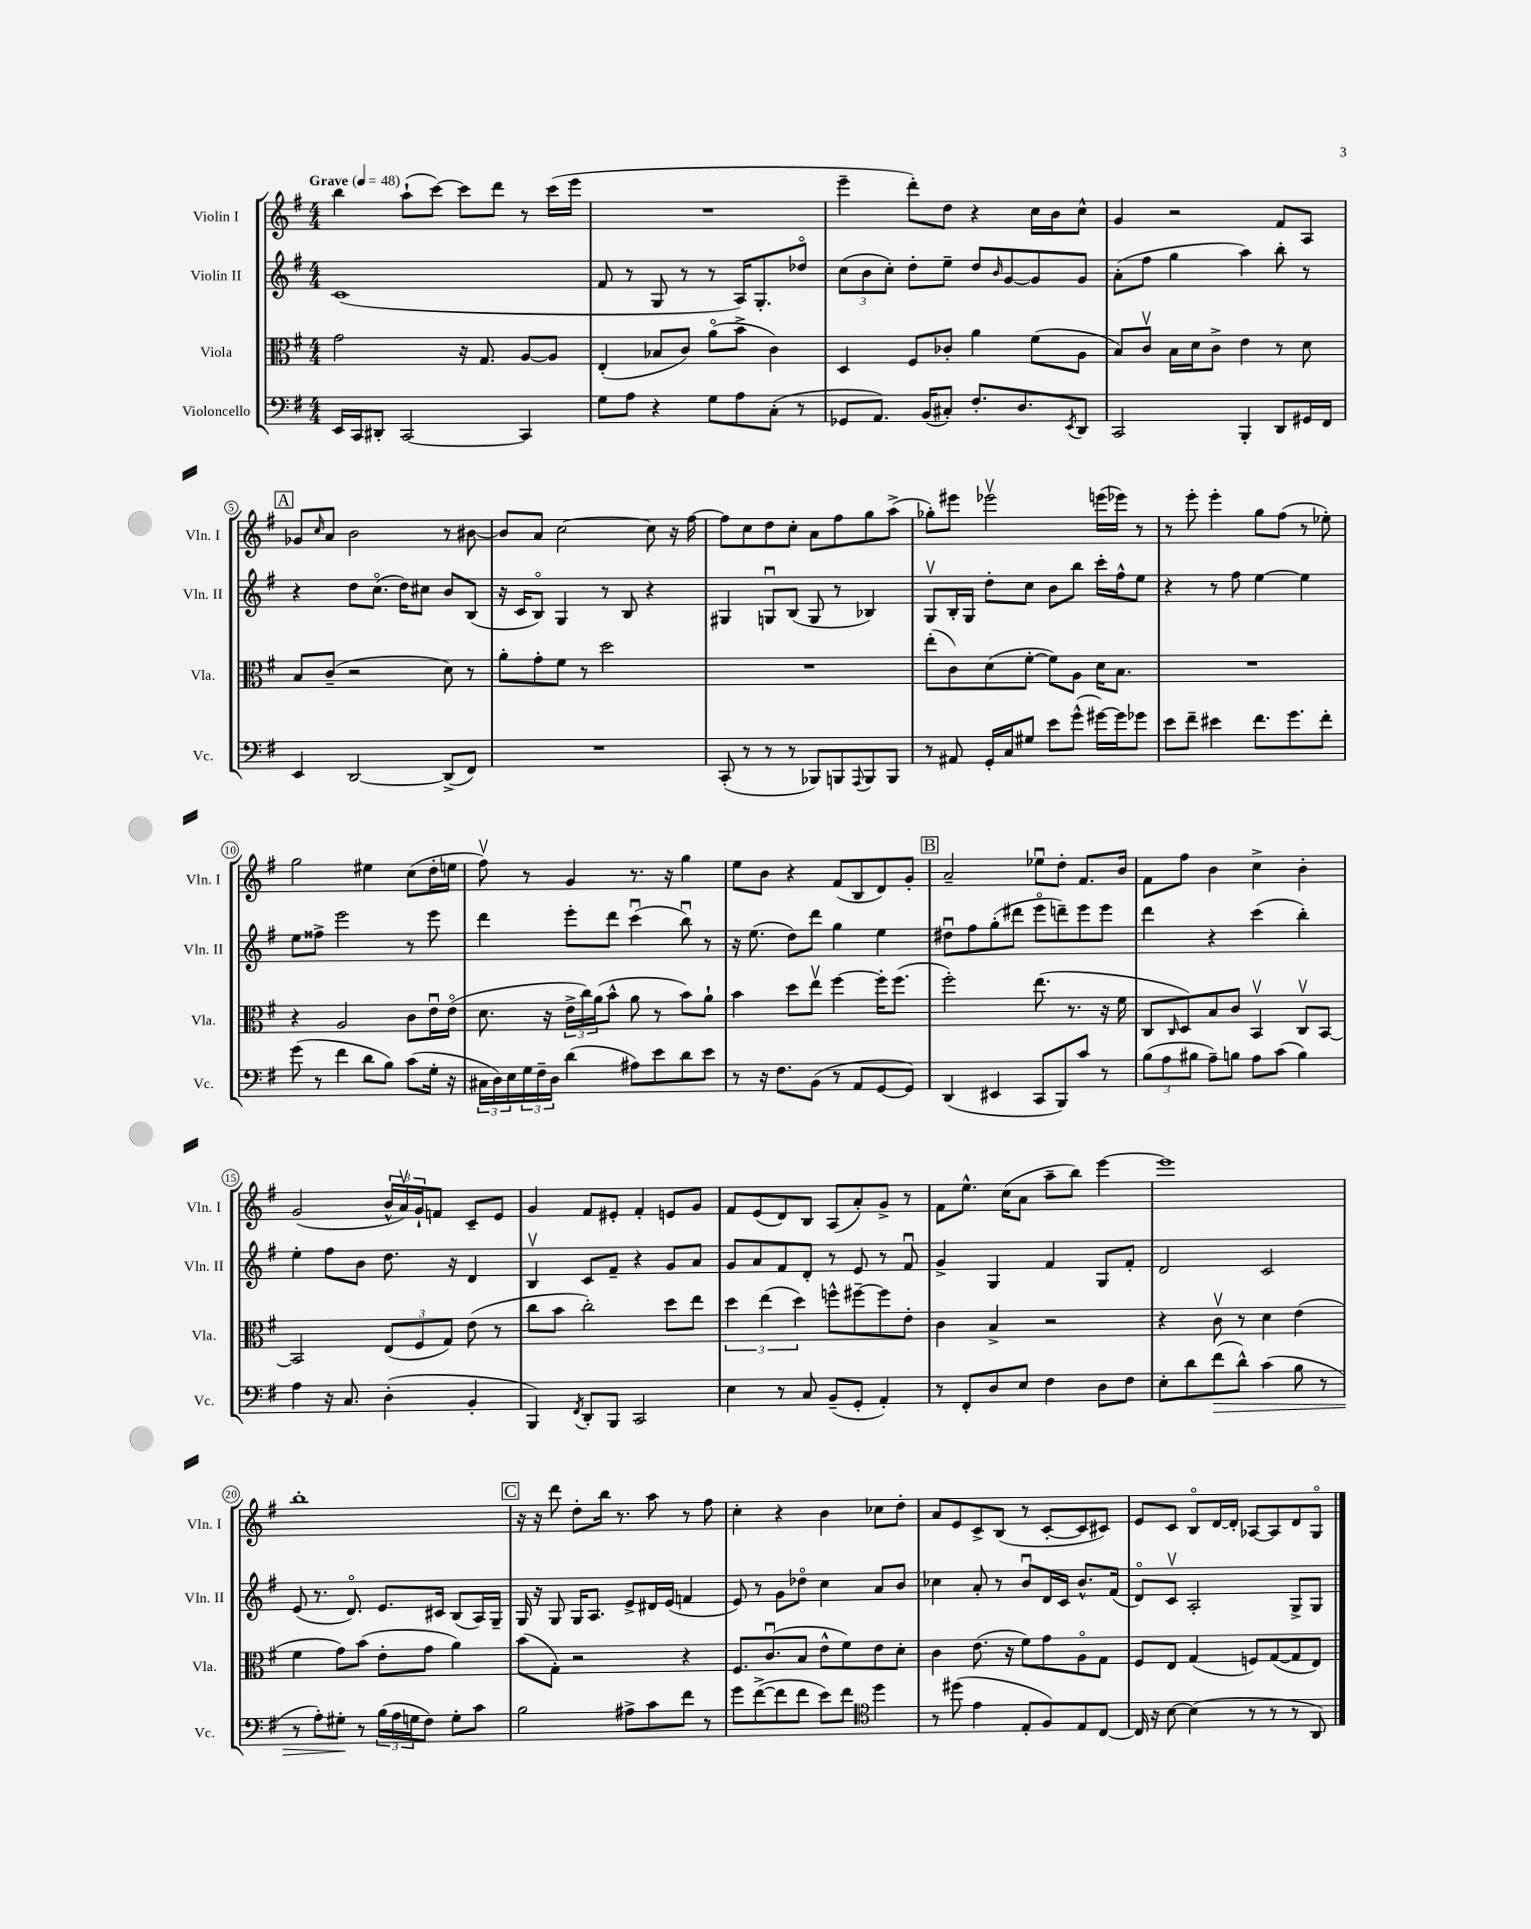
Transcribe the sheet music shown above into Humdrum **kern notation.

**kern	**kern	**kern	**kern
*staff4	*staff3	*staff2	*staff1
*clefF4	*clefC3	*clefG2	*clefG2
*k[f#]	*k[f#]	*k[f#]	*k[f#]
*M4/4	*M4/4	*M4/4	*M4/4
*MM48	*MM48	*MM48	*MM48
16EE/LL	2g\	(1c	4bb\
16CC/J	.	.	.
8DD#'/J	.	.	.
[2CC/	.	.	(8aa`\L
.	.	.	[8ccc\J)
.	16r	.	8ccc\]L
.	8.G/	.	.
.	.	.	8ddd\J
4CC/]	[8A/L	.	8r
.	8A/]J	.	(16ccc\LL
.	.	.	16eee\JJ
=	=	=	=
8G\L	(4E'/	8f#/	1r
8A\J	.	8r	.
4r	8B-/L	8G/	.
.	8c/J)	8r	.
8G\L	(8ao\L	8r	.
8A\	8b^\J	16A/LK)	.
.	.	8.G'/	.
(8C'\J	4c\)	.	.
8r	.	8dd-o/J	.
=	=	=	=
8GG-/L	4D/	(12cc\L	4eee~\
.	.	12b\	.
8.AA/J)	.	.	.
.	.	12cc'\J)	.
.	8F#/L	8dd'\L	8ddd'\L)
(16BB/LK	.	.	.
8C#'/J)	8c-'/J	8ee~\J	8dd\J
8.F#'/L	4a\	8dd/L	4r
.	.	16qqb/	.
.	.	[8g/	.
8.D/	.	.	.
.	(8f#\L	8g/]	16cc\LL
.	.	.	16b\J
8qEE/	.	.	.
8DD/J	8A\J	8g/J	8cc^^\J
=	=	=	=
2CC/	8B/L)	(8a'\L	4g/
.	8cv/J	8ff#\J	.
.	16B\LL	4gg\	2r
.	16d\J	.	.
.	8c^\J	.	.
4BBB'/	4e\	4aa\)	.
8DD/L	8r	8bb'\	8f#/L
16GG#/L	8d\	8r	8A/J
16FF#/JJ	.	.	.
=	=	=	=
4EE/	8B/L	4r	8g-/L
.	.	.	16qqcc/
.	(8c~/J	.	8a/J
[2DD/	2r	8dd\L	2b\
.	.	(8.cco\J	.
.	.	16dd\LK)	.
.	.	8cc#\J	.
(8DD^/]L	8d\)	8b/L	8r
8FF#/J)	8r	(8B/J	[8b#\
=	=	=	=
1r	8a'\L	16r	8b#/]L
.	.	16c/LK	.
.	8g'\	8Bo/J)	8a/J
.	8f#\J	4G/	[2cc\
.	8r	.	.
.	2dd\	8r	.
.	.	8B/	.
.	.	4r	8cc\]
.	.	.	16r
.	.	.	[16ff#\
=	=	=	=
(8CC'/	1r	4G#/	8ff#\]L
8r	.	.	8cc\
8r	.	8Gu/L	8dd\
8r	.	(8B/J	8cc'\J
8BBB-/L)	.	8G/	8a\L
8BBB/	.	8r	8ff#\
8qqAAA/	.	.	.
8BBB/	.	4B-/)	8gg\
8BBB/J	.	.	(8aa^\J
=	=	=	=
8r	(8ee'\L	8Gv/L	8gg-'\L)
8AA#/	8c\)	16B'/L	8eee#\J
.	.	16G/JJ	.
16GG'/LL	(8d\	8dd'\L	2eee-v\
16C/J	.	.	.
8G#/J	[8f#'\J	8cc\J	.
8e\L	8f#\]L)	8b\L	.
(8g^^\J	8A\J	8bb\J	.
[16g#\LL)	16d\LK	16ccc'\LL	(16eee\LL
16g#\]J	8.B\J	16ff#^^\J	16eee-\JJ)
8g-\J	.	8ee\J	8r
=	=	=	=
8e\L	1r	4r	8r
8f#~\J	.	.	8eee'\
4e#\	.	8r	4eee'\
.	.	8ff#\	.
8.f#\L	.	[4ee\	8gg\L
.	.	.	(8ff#\J
8.g\	.	.	.
.	.	4ee\]	8r
8f#'\J	.	.	8ee-'\)
=	=	=	=
(8g\	4r	8ee\L	2gg\
8r	.	8ff##^\J	.
4f#\	2A/	2eee\	.
8d\L	.	.	4ee#\
8B\J)	.	.	.
(8c\L	8c\L	8r	(8cc\L
16G'\Jk	16eu\L	8eee\	16dd'\L
16r	(16eo\JJ	.	16ee\JJ
=	=	=	=
24C#\LL	8.d\	4ddd\	8ff#v\)
24D\)	.	.	.
24E\	.	.	.
24G\	.	.	8r
24F#~\	.	.	.
.	16r	.	.
24D\JJ	.	.	.
(4d\	24e^\LL	8eee'\L	4g/
.	24cc\)	.	.
.	(24a\J	.	.
.	8b^^\J	8ddd\J	.
8A#\L)	8a\	(4cccu\	8.r
8e\	8r	.	.
.	.	.	16r
8d\	8b\L)	8bbu\)	4gg\
8e\J	8a`\J	8r	.
=	=	=	=
8r	4b\	16r	8ee\L
.	.	(8.ee\	.
16r	.	.	8b\J
8.F#\L	.	.	.
.	8dd\L	8dd\L)	4r
(8BB\J	8eev\J	8ddd\J	.
8r	[4ff#\	4gg\	(8f#/L
8AA/L	.	.	8B/
[8GG/	16ff#'\]LK	4ee\	8d/)
.	(8.ff#\J	.	.
8GG/]J)	.	.	8g'/J
=	=	=	=
(4DD/	2ff#'\)	8dd#u\L	2a~/
.	.	8ff#\	.
4EE#/	.	(8gg'\	.
.	.	8ddd#\J	.
8CC/L	(8.ee\	8eeeo\L	8ee-u\L
8BBB/)	.	8ddd~\)	8dd'\J
.	8.r	.	.
8c/J	.	8eee\	8.f#/L
8r	16r	8eee\J	.
.	16f#\	.	16b/Jk
=	=	=	=
(12B\L	8C/L	4ddd\	8f#\L
12A\	.	.	.
.	16qqC/	.	.
.	8D/)	.	8ff#\J
12B#\J	.	.	.
8A~\L)	8B/	4r	4b\
8B\J	8c/J	.	.
8A\L	4BBv/	(4ccc\	4cc^\
(8c\J	.	.	.
4B\)	8Cv/L	4bb'\)	4b'\
.	[8BB/J	.	.
=	=	=	=
4A\	2BB/]	4ee'\	(2g/
16r	.	8ff#\L	.
8.C/	.	.	.
.	.	8b\J	.
(4D'\	(12E/L	8.dd\	24b^^/LL
.	.	.	24av/)
.	12F#/	.	24g`/J
.	.	.	8f/J
.	12G/J)	.	.
.	.	16r	.
4BB'/	(8e\	4d/	8c~/L
.	8r	.	8e/J
=	=	=	=
4BBB/)	8cc\L	4Bv/	4g/
.	8b\J	.	.
8qFF#/	.	.	.
8DD'/L	2cc'\)	8c/L	8f#/L
8BBB/J	.	8f#~/J	8e#'/J
2CC/	.	4r	4f#'/
.	8dd\L	8g/L	8e/L
.	8ee\J	8a/J	8g/J
=	=	=	=
4E\	6dd\	8g/L	8f#/L
.	.	8a/	(8e/
.	(6ee\	.	.
8r	.	8f#/	8d/)
.	6dd\)	.	.
8C/	.	8d'/J	8B/J
(8BB~/L	8ff^^\L	8r	(8A/L
8GG'/J	[8ff#~\	8e/	8a'/)
4AA'/)	8ff#\]	8r	8g^/J
.	8e'\J	8f#u/	8r
=	=	=	=
8r	4c\	4g^/	8f#\L
8FF#'/L	.	.	8.ee^^\J
8D/	4B^/	4G/	.
.	.	.	(16cc\LK
8E/J	.	.	8a\J
4F#\	2r	4f#/	8aa~\L
.	.	.	8bb\J)
8D\L	.	8G/L	[4eee\
8F#\J	.	8f#'/J	.
=	=	=	=
8E'\L	4r	2d/	1eee]
8d\	.	.	.
(8f#\	8cv\	.	.
8d^^\J)	8r	.	.
(4c\	4d\	2c/	.
8B\	(4e\	.	.
8r	.	.	.
=	=	=	=
8r	4f#\	(8e/	1bb'
8A'\L)	.	8.r	.
8G#'\J	8g\L)	.	.
.	.	8.do/)	.
8r	(8b\J	.	.
(24B\LL	8e'\L	8.e/L	.
24A\	.	.	.
24G\J	.	.	.
8F#\J)	8g\J	.	.
.	.	16c#/Jk	.
8G'\L	4a\)	(8B/L	.
8c\J	.	16A/L)	.
.	.	16G~/JJ	.
=	=	=	=
2B\	(8b\L	16G/	16r
.	.	16r	16r
.	8G'\J)	8G/	8ddd\
.	2r	16G/LK	8dd'\L
.	.	8.A/J	.
.	.	.	16bb\Jk
.	.	.	8.r
8A#^\L	.	8e^/L	.
8c\	.	16d#/L	8aa\
.	.	(16e/JJ	.
8f#\J	4r	4f/	8r
8r	.	.	8ff#\
=	=	=	=
8g\L	8.F#/L	8e/)	4cc'\
([8f#^\	.	8r	.
.	(8.cu/	.	.
8f#\]	.	8g\L	4r
8f#\J	8B/J	8dd-o\J	.
8e\L)	8e^^\L	4cc\	4b\
8f#\J	8f#\)	.	.
*clefC4	*	*	*
4dd\	8e\	8a/L	8cc-\L
.	8d'\J	8b/J	8dd'\J
=	=	=	=
8r	4c\	4cc-\	8a/L
(8dd#\	.	.	8e/
4e\	(8.e\	8a'/	8c^/
.	.	8r	(8B/J
.	16r	.	.
8E'/L	8f#\L)	8bu/L	8r
8F#/)	8g\	16d/L	[8c'/L
.	.	16c/JJ	.
8E/	8Ao\	8.b^^/L	8c/]
[8C/J	8G\J	.	8c#/J)
.	.	(16f#/Jk	.
=	=	=	=
16C/]	8F#/L	8do/L)	8e/L
16r	.	.	.
[8B\	8E/J	8cv/J	8c/J
(4B\]	(4G/	2A'/	8Bo/L
.	.	.	[16d/L
.	.	.	16d'/]JJ
8r	8F/L)	.	[8A-/L
8r	([8G/	.	8A-/]
8r	8G/]	8G^/L	8d/
8AA/)	8E/J)	8G/J	8Go/J
==	==	==	==
*-	*-	*-	*-
